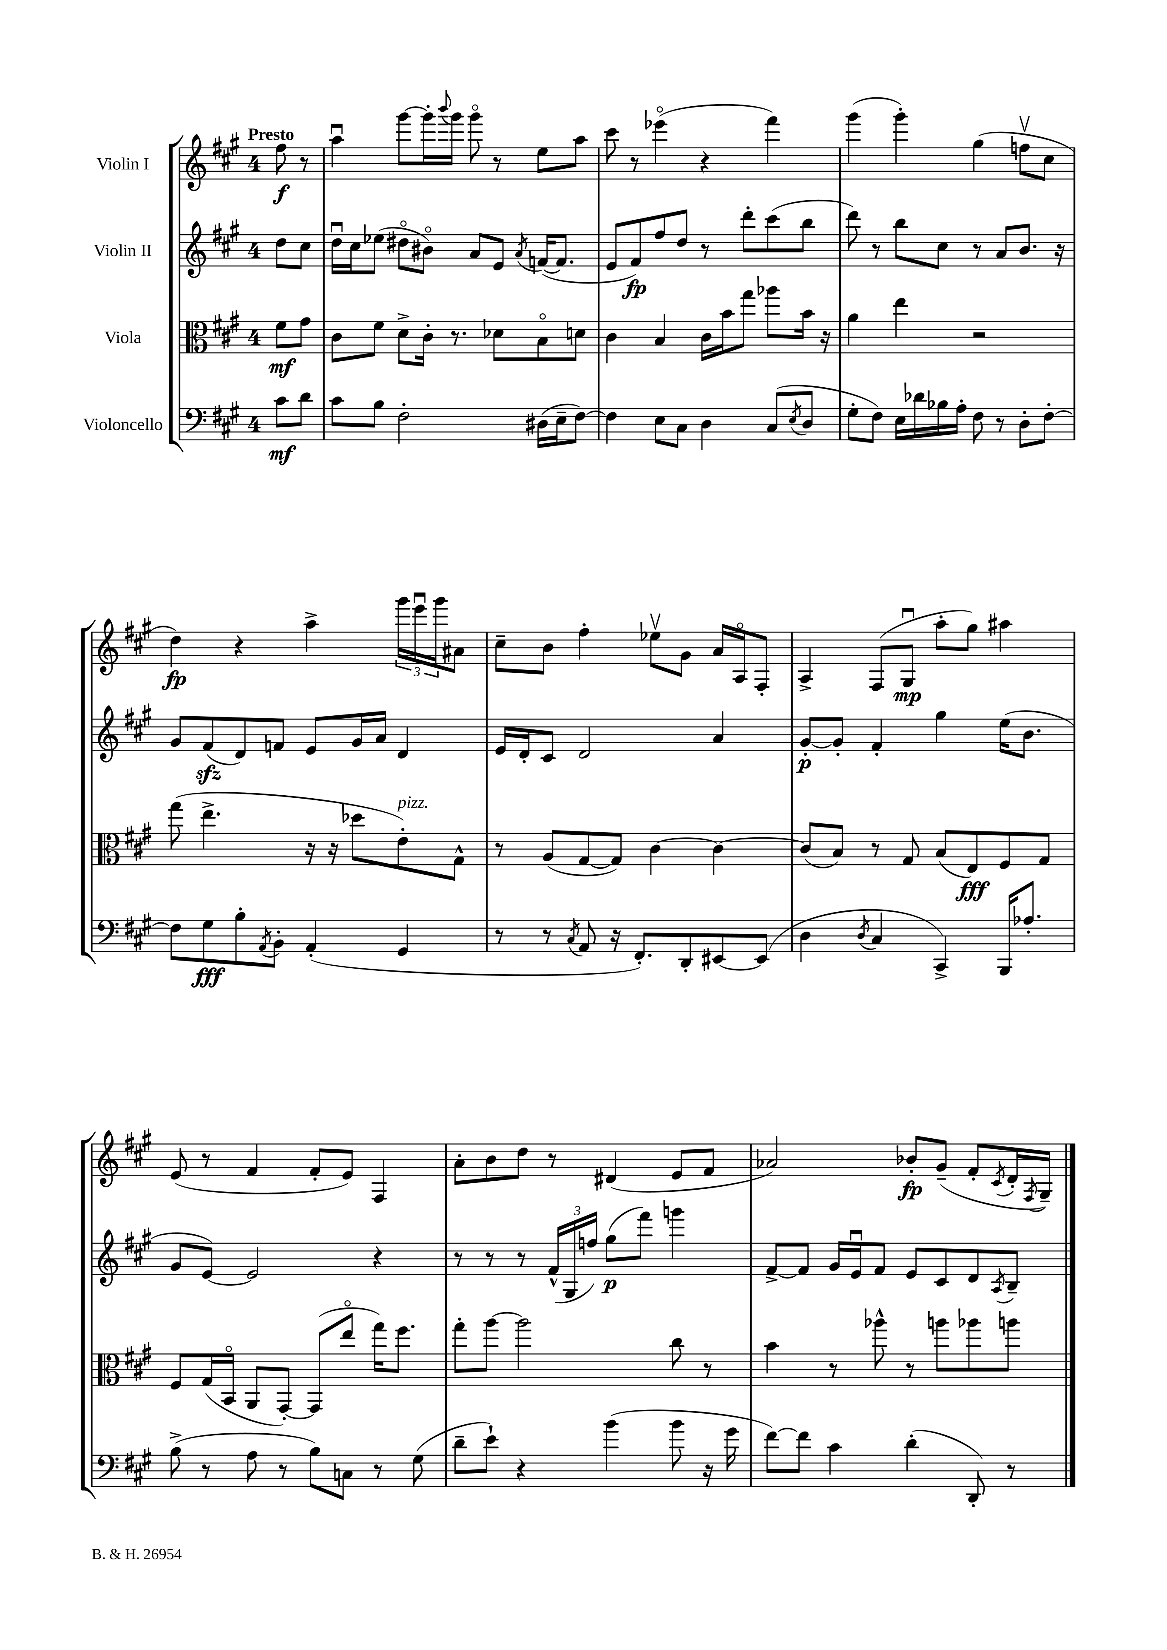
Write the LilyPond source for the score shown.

<<
\new StaffGroup <<
\new Staff = "s0" \with { instrumentName = "Violin I" } {
    \clef treble \key a \major \once \override Staff.TimeSignature.style = #'single-digit \time 4/4 \partial 4 \tempo "Presto"
    fis''8\f r8 |
    a''4\downbow gis'''8~ gis'''16-. \appoggiatura { b'''8 } gis'''16 gis'''8\flageolet r8 e''8 a''8 |
    cis'''8 r8 ees'''4\flageolet( r4 fis'''4) |
    gis'''4( gis'''4-.) gis''4( f''8\upbow cis''8 |
    d''4\fp) r4 a''4-> \tuplet 3/2 { gis'''16 e'''16\downbow gis'''16 } ais'8 |
    cis''8-- b'8 fis''4-. ees''8\upbow gis'8 a'16 a16\flageolet fis8-. |
    a4-> fis8( gis8\downbow\mp a''8-. gis''8) ais''4 |
    e'8( r8 fis'4 fis'8-. e'8) fis4 |
    a'8-. b'8 d''8 r8 dis'4( e'8 fis'8 |
    aes'2) bes'8-.\fp gis'8--( fis'8-. \acciaccatura { cis'8 } d'16-. \acciaccatura { fis8 } gis16--) \bar "|." |
}
\new Staff = "s1" \with { instrumentName = "Violin II" } {
    \clef treble \key a \major \once \override Staff.TimeSignature.style = #'single-digit \time 4/4 \partial 4
    d''8 cis''8 |
    d''16\downbow cis''16 ees''8( dis''8\flageolet bis'8\flageolet) a'8 e'8 \acciaccatura { a'8 } f'16~( f'8. |
    e'8 fis'8\fp) fis''8 d''8 r8 d'''8-. cis'''8( b''8 |
    d'''8) r8 b''8 cis''8 r8 a'8 b'8. r16 |
    gis'8 fis'8\sfz( d'8) f'8 e'8 gis'16 a'16 d'4 |
    e'16 d'16-. cis'8 d'2 a'4 |
    gis'8~-.\p gis'8-. fis'4-. gis''4 e''16( b'8. |
    gis'8 e'8~) e'2 r4 |
    r8 r8 r8 \tuplet 3/2 { fis'16-^( gis16 f''16) } gis''8\p( fis'''8) g'''4 |
    fis'8~-> fis'8 gis'16 e'16\downbow fis'8 e'8 cis'8 d'8 \acciaccatura { a8 } b8-- \bar "|." |
}
\new Staff = "s2" \with { instrumentName = "Viola" } {
    \clef alto \key a \major \once \override Staff.TimeSignature.style = #'single-digit \time 4/4 \partial 4
    fis'8\mf gis'8 |
    cis'8 fis'8 d'8-> cis'16-. r8. des'8 b8\flageolet d'8 |
    cis'4 b4 cis'16 b'16 gis''8 aes''8 b'16 r16 |
    a'4 e''4 r2 |
    gis''8( e''4.-> r16 r16 des''8 e'8-.^\markup { \italic "pizz." }) gis8-^ |
    r8 a8( gis8~ gis8) cis'4~ cis'4~ |
    cis'8( b8) r8 gis8 b8( e8\fff) fis8 gis8 |
    fis8 gis16( b,16\flageolet a,8 gis,8~-.) gis,8( e''8\flageolet gis''16) fis''8. |
    gis''8-. a''8~ a''2 cis''8 r8 |
    b'4 r8 aes''8-^ r8 a''8 aes''8 a''8 \bar "|." |
}
\new Staff = "s3" \with { instrumentName = "Violoncello" } {
    \clef bass \key a \major \once \override Staff.TimeSignature.style = #'single-digit \time 4/4 \partial 4
    cis'8\mf d'8 |
    cis'8 b8 fis2-. dis16( e16-- fis8~) |
    fis4 e8 cis8 d4 cis8( \acciaccatura { e8 } d8 |
    gis8-. fis8) e16 des'16 bes16 a16-. fis8 r8 d8-. fis8~-. |
    fis8 gis8\fff b8-. \acciaccatura { a,8 } b,8-. a,4-.( gis,4 |
    r8 r8 \acciaccatura { cis8 } a,8 r16 fis,8.-.) d,8-. eis,8~ eis,8( |
    d4 \acciaccatura { d8 } cis4 cis,4->) b,,16 aes8.-. |
    b8->( r8 a8 r8 b8) c8 r8 gis8( |
    d'8-- e'8-!) r4 b'4( b'8 r16 gis'16 |
    fis'8~) fis'8 cis'4 d'4-.( d,8-.) r8 \bar "|." |
}
>>
>>
\layout { \context { \Score \remove "Bar_number_engraver" } }
